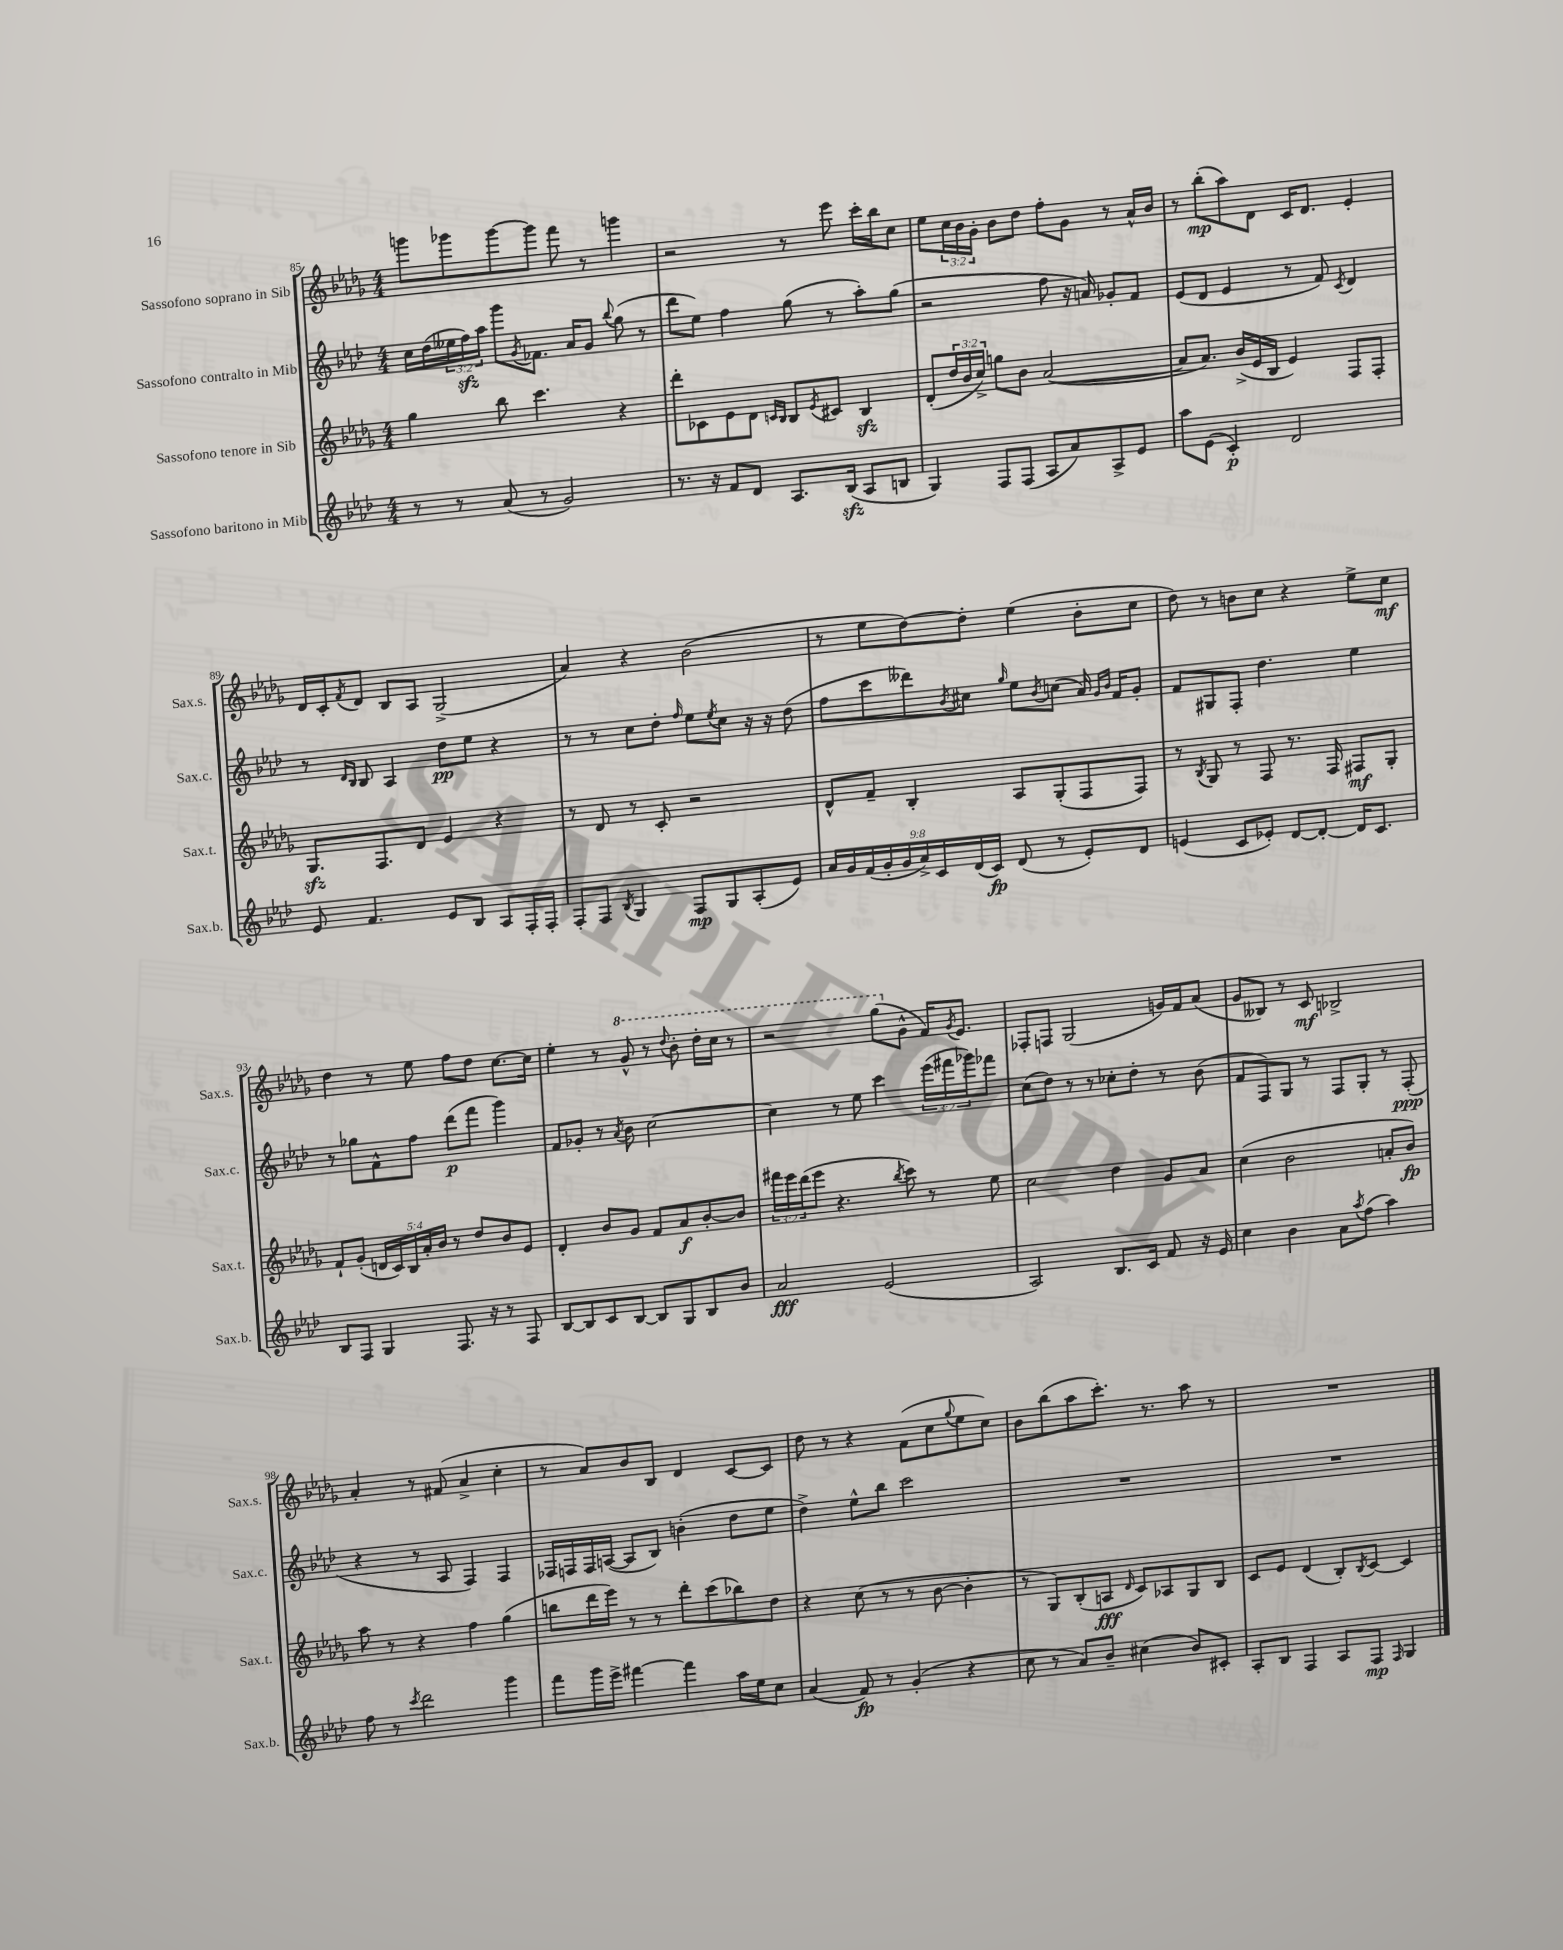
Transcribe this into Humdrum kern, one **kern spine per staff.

**kern	**kern	**kern	**kern
*staff4	*staff3	*staff2	*staff1
*clefG2	*clefG2	*clefG2	*clefG2
*k[b-e-a-d-]	*k[b-e-a-d-g-]	*k[b-e-a-d-]	*k[b-e-a-d-g-]
*M4/4	*M4/4	*M4/4	*M4/4
8r	4gg-	16cc	8ggg
.	.	(16dd-	.
8r	.	24ee--	8ggg-
.	.	24ff)	.
.	.	24aa-	.
(8a-	8bb-	8ggg	[8ggg-
.	.	8qg	.
8r	4.ccc	8.f-	8ggg-]
2g)	.	.	8fff
.	.	16a-	.
.	.	8g	8r
.	.	8qqbb-	.
.	4r	(8gg	4ggg
.	.	8r	.
=	=	=	=
8.r	8ddd-'	8ddd-	2r
.	8c-	8ee-)	.
16r	.	.	.
8f	8e-	4ff	.
8d-	8d-	.	.
.	16qqc	.	.
.	16qqB-	.	.
8.A-	8B-	(8gg	8r
.	8qe-	.	.
.	8c#	8r	8eee-
(16B-	.	.	.
8A-	4B-	8aa-')	16ccc'
.	.	.	16bb-
8B	.	(8gg	8cc
=	=	=	=
4G)	(8d-'	2r	8ee-
.	24dd-	.	24cc
.	24b-	.	24b-
.	24cc^)	.	24g-'
8F	8gg	.	8b-
(8F	8b-	.	8dd-
8A-	([2a-	8ff	8ff'
8a-)	.	16r	8g-
.	.	16a)	.
8A-^	.	8g-'	8r
8e-	.	8f	16a-^^
.	.	.	16b-
=	=	=	=
8aa-	8a-]	(8e-	8r
(8e-	8.a-)	8d-	(8bb-'
4c')	.	4e-	8aa-)
.	(16b-^	.	.
.	16e-	.	8d-
.	16B-	.	.
2d-	4e-)	8r	16c
.	.	.	8.d-
.	.	8f)	.
.	.	8qc	.
.	8F	4d-	4e-'
.	8F'	.	.
=	=	=	=
8e-	8.G-	8r	16d-
.	.	.	16c'
.	.	16qqd-	.
.	.	16qqB-	8qf
4.f	.	8B-	8d-
.	8.F	.	.
.	.	4A-	8B-
.	8d-	.	8A-
8e-	4e-	8dd-	(2G-^
8B-	.	8ee-	.
8A-	4r	4r	.
16F'	.	.	.
16F'	.	.	.
=	=	=	=
8F'	8r	8r	4a-)
8F	8d-	8r	.
8qB-	.	.	.
4G	8r	8cc	4r
.	8c'	8dd-'	.
.	.	16qqff	.
8F	2r	8ee-	(2b-
.	.	8qee-	.
8G	.	8cc	.
(8A-'	.	16r	.
.	.	16r	.
8e-)	.	(8dd-	.
=	=	=	=
18a-	8d-^^	8ff	8r
18g	.	.	.
(18f	.	.	.
.	8f~	8ccc	8ee-
18g'	.	.	.
18g	.	.	.
.	4B-'	8ddd--)	[8dd-)
18a-^)	.	.	.
18c	.	.	.
.	.	8qb-	.
.	.	8cc#	8dd-']
(18d-	.	.	.
18c)	.	.	.
.	.	16qqgg	.
(8d-	8A-	8ee-	(4ee-
.	.	8qb-	.
8r	(8G-'	(8cc	.
8e-')	8F	16a-)	8b-'
.	.	16qqg	.
.	.	16qqb-	.
.	.	16f	.
8d-	8F)	8g'	8cc
=	=	=	=
(4e	8r	8f	8dd-)
.	8qB-	.	.
.	8G-	8G#	8r
8c	8r	8F'	8b
8e-')	8F	4.dd-	8cc
[8d-	8.r	.	4r
8d-'_	.	.	.
.	16F	.	.
16d-]	8F#	4ee-	8ee-^
8.c	.	.	.
.	8G-'	.	8cc
=	=	=	=
8B-	8f`	8r	4dd-
8F	(8g-'	8gg-	.
4G	20d	8f^^	8r
.	20c)	.	.
.	20B-	.	.
.	.	8ff	8ee-
.	20a-'	.	.
.	20b-	.	.
8.F	8r	(8ddd-	8ff
.	8dd-	8fff	8dd-
16r	.	.	.
8r	8b-	4ggg)	[8.cc
8F	8e-	.	.
.	.	.	16cc]
=	=	=	=
[8B-	4d-'	8f	4ee-'
8B-]	.	8g-'	.
8c	8b-	8r	8r
.	.	8qa-	.
[8B-	8g-	8b-	8gg-^^
8B-]	8f	[2cc	8r
.	.	.	8qqddd-
8G	8a-	.	8bb-'
8B-	[8b-'	.	16ddd-'
.	.	.	16ccc
8b-	8b-]	.	8r
=	=	=	=
2a-	24fff#	4cc]	2r
.	24eee-	.	.
.	(24ddd-	.	.
.	8eee-	.	.
.	4.r	8r	.
.	.	8ee-	.
(2e-	.	4ccc	(8ggg-
.	8qbb-	.	.
.	8ccc)	.	8g-^^
.	8r	(24eee-	16f)
.	.	24fff#	.
.	.	.	8qg-
.	.	.	8.e-
.	.	24ggg-)	.
.	8ee-	8fff-	.
=	=	=	=
2A-)	2cc	(8cc	8F-'
.	.	8dd-)	8F
.	.	8r	(2G-
.	.	8r	.
8.B-	4dd-	8cc-'	.
.	.	8dd-'	.
16c	.	.	.
8f	8g-	8r	16g)
.	.	.	16f
16r	8a-	(8b-	(8a-
16e-	.	.	.
=	=	=	=
4cc	(4cc	8f	8g-
.	.	8F)	8B--)
4b-	2b-	8G	8r
.	.	8r	8c
8a-	.	8F	2B-^
8qaa-	.	.	.
(8ff	.	8G'	.
4aa-)	8a'	8r	.
.	8b-)	(8F'	.
=	=	=	=
8ff	8aa-	4r	4a-'
8r	8r	.	.
8qccc	.	.	.
2ddd-	4r	8r	8r
.	.	8A-	(8f#
.	4ff	4F)	4a-^
4ggg	(4gg-	4F	4cc'
=	=	=	=
8fff	8bb	16F-	8r
.	.	16F	.
16ggg	16ddd-	16F	8a-)
16eee-^	16eee-)	([16A	.
[4fff#	8r	8A]	8b-
.	8r	8B-)	8B-
4fff#]	8ddd-'	(4b'	4d-
.	(8ccc	.	.
16aa-	8bb-)	8dd-	[8c
16ee-	.	.	.
8cc	8dd-	8ee-	8c]
=	=	=	=
(4a-	4r	4dd-^)	8dd-
.	.	.	8r
8f)	(8cc	8ee-^^	4r
8r	8r	8bb-	.
(4g'	8r	2ccc	(8f
.	[8b-	.	8cc
.	.	.	8qqgg-
4r	4b-']	.	8ee-
.	.	.	8cc)
=	=	=	=
8cc	8r	1r	8b-
8r	8G-)	.	(8bb-
8a-)	(8B-'	.	8aa-
8b-~	8A	.	8.ccc')
.	16qqd-	.	.
(4cc#	8c)	.	.
.	.	.	8.r
.	8A-	.	.
8b-)	8G-	.	8aa-
8c#'	8B-	.	8r
=	=	=	=
8A-'	8c	1r	1r
8B-	8e-	.	.
4F	(4d-	.	.
8A-	8B-')	.	.
.	8qB-	.	.
8F	[8c	.	.
16qqF	.	.	.
4G	4c]	.	.
==	==	==	==
*-	*-	*-	*-
